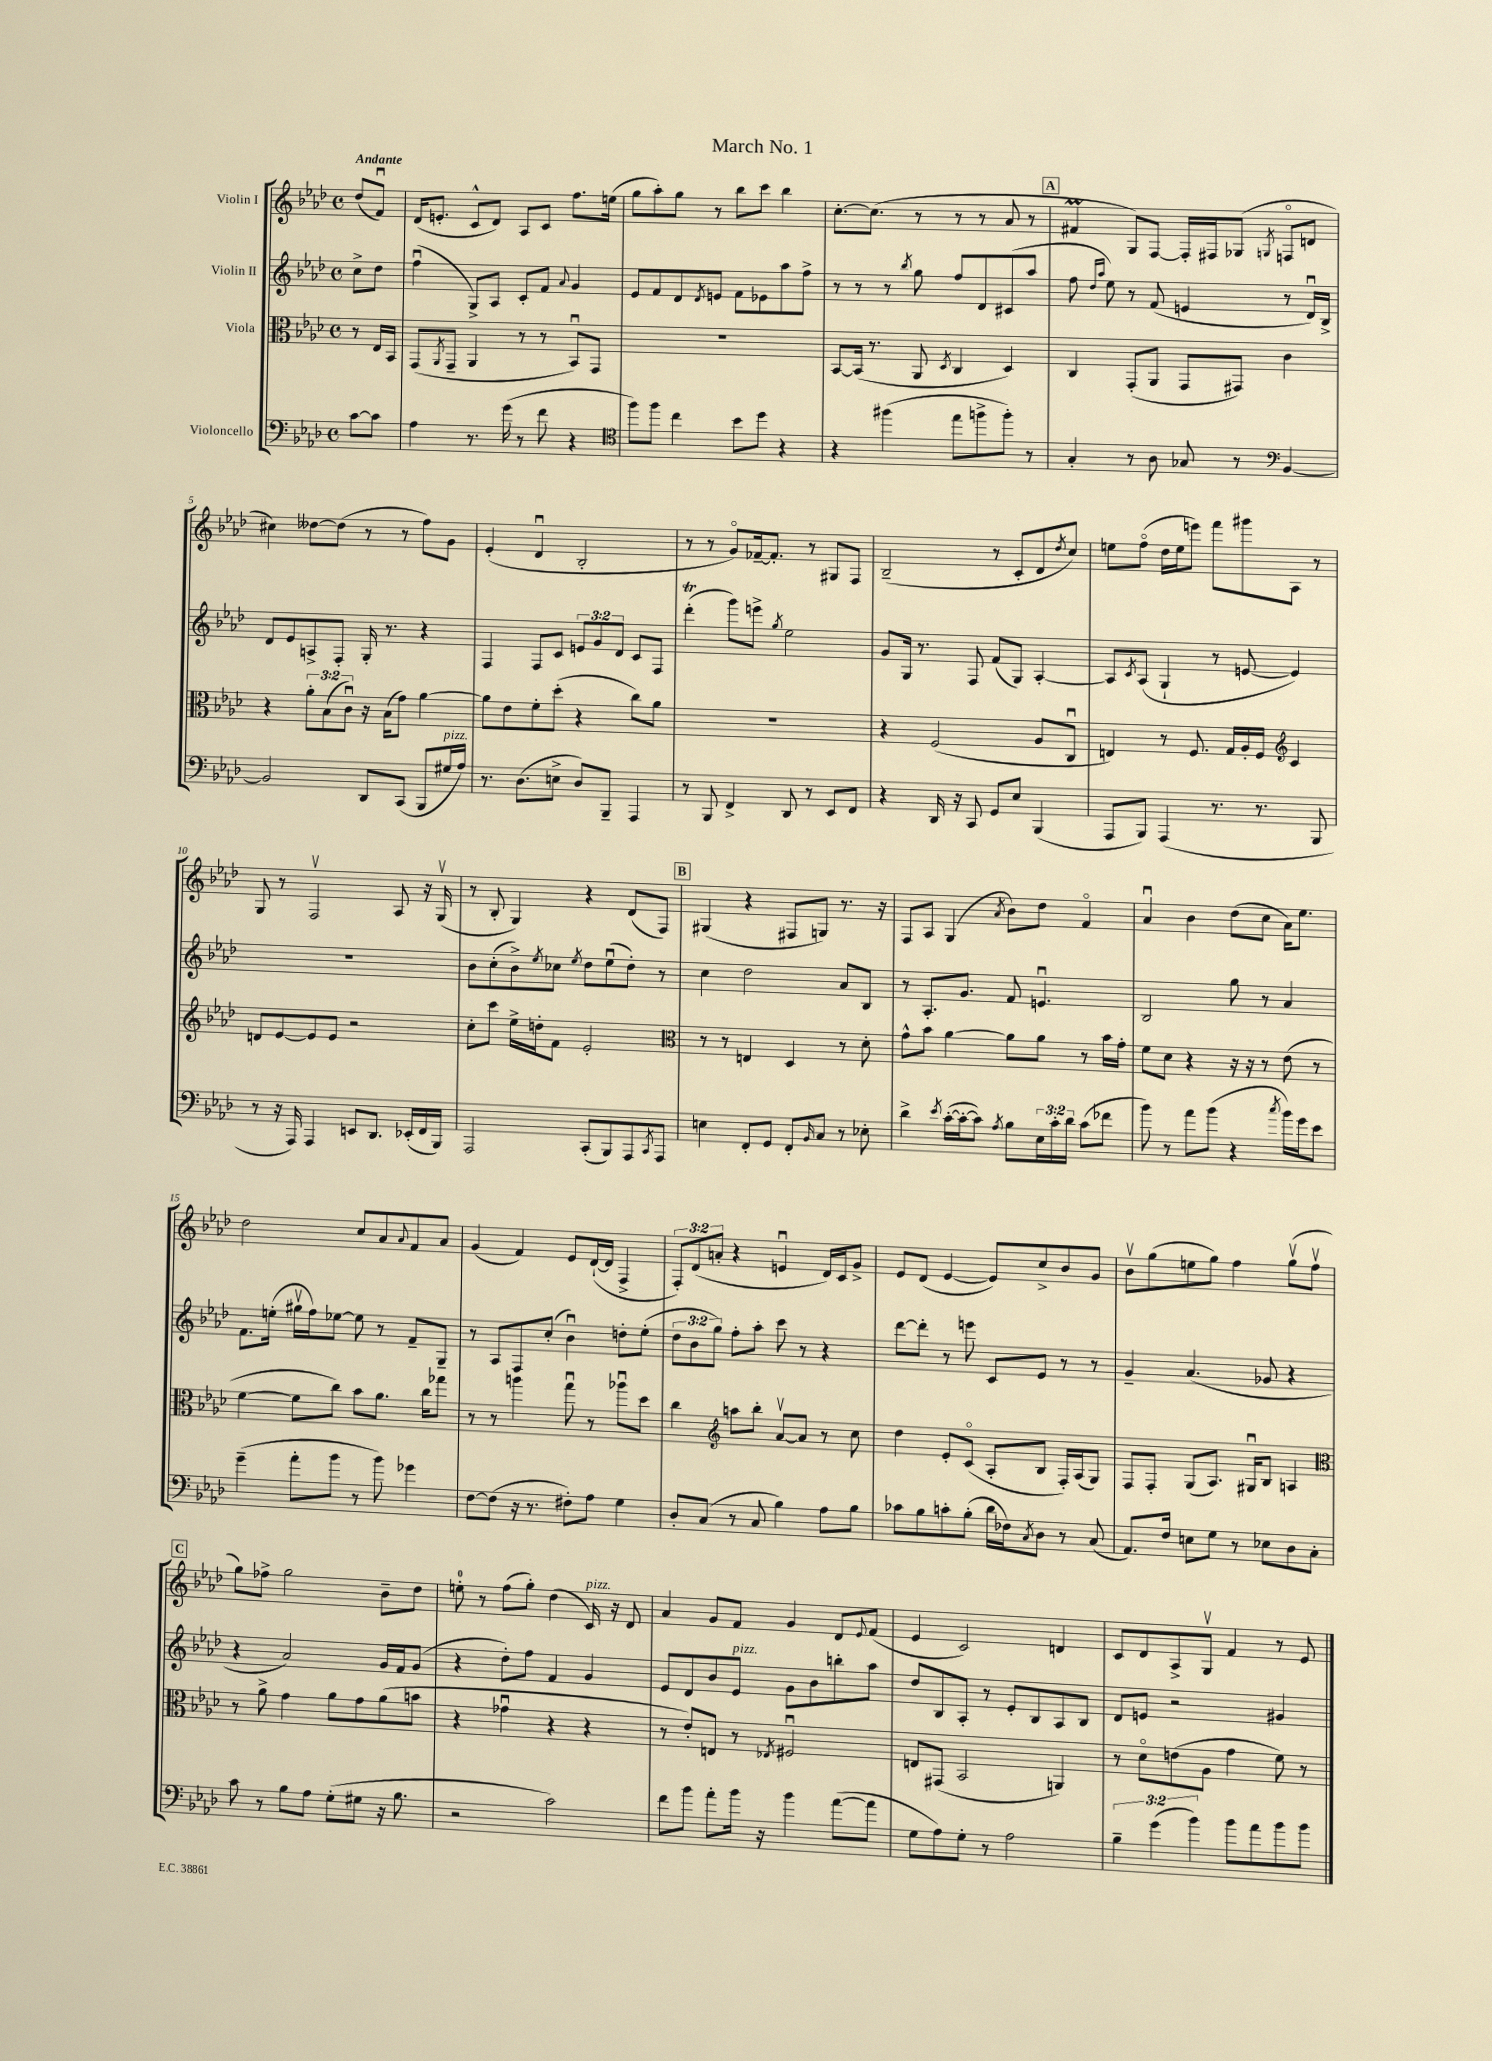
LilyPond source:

\header { title = "March No. 1" }
<<
\new StaffGroup <<
\new Staff = "s0" \with { instrumentName = "Violin I" } {
    \clef treble \key aes \major \defaultTimeSignature \time 4/4 \override Staff.TupletNumber.text = #tuplet-number::calc-fraction-text \partial 4 \tempo "Andante"
    des''8( f'8\downbow) |
    des'16( e'8.-. c'8-^ des'8) aes8 c'8 f''8. e''16( |
    g''8 aes''8-.) g''8 r8 bes''8 c'''8 bes''4 |
    c''8.~-. c''8.( r8 r8 r8 aes'8 r8 |
    \mark \markup { \box "A" } fis'4\prall g8) f8~ f16-. fis16 ges8( \acciaccatura { g8 } f8\flageolet d'8 |
    cis''4) deses''8~ deses''8( r8 r8 f''8) g'8 |
    ees'4-.( des'4\downbow bes2-. |
    r8 r8 g'8\flageolet) fes'16~-- fes'8.-. r8 gis8 f8 |
    bes2--( r8 c'8-. des'8 \acciaccatura { des''8 } c''8) |
    e''8 f''8\flageolet( des''16 e''16 e'''8) f'''8 gis'''8 aes8 r8 |
    g8 r8 f2\upbow aes8 r16 g16\upbow( |
    r8 bes8-. g4) r4 des'8( f8) |
    \mark \markup { \box "B" } gis4( r4 fis8 g8) r8. r16 |
    f8 aes8 g4( \acciaccatura { aes'8 } bes'8) des''8 f'4\flageolet |
    aes'4\downbow bes'4 des''8( c''8 aes'16) ees''8. |
    des''2 c''8 aes'8 \appoggiatura { aes'8 } f'8 aes'8 |
    g'4( f'4) ees'8 des'16~-!( des'16 f4-> |
    \tuplet 3/2 { f8-.) des'8( a'8-. } r4 e'4\downbow des'16) c'16 g'8-> |
    ees'8 des'8( ees'4~ ees'8) c''8-> bes'8 g'8 |
    bes'8\upbow g''8( e''8 g''8) f''4 g''8\upbow( f''8\upbow |
    \mark \markup { \box "C" } g''8) fes''8-> g''2 bes'8-- des''8 |
    e''8-0-. r8 f''8( g''8-.) des''4( c'16^\markup { \italic "pizz." }) r16 des'8 |
    aes'4 g'8 f'8 g'4 des'8 \appoggiatura { ees'8 } f'8( |
    ees'4 c'2) d'4 |
    c'8 des'8 aes8-> g8\upbow f'4 r8 ees'8 \bar "|." |
}
\new Staff = "s1" \with { instrumentName = "Violin II" } {
    \clef treble \key aes \major \defaultTimeSignature \time 4/4 \override Staff.TupletNumber.text = #tuplet-number::calc-fraction-text \partial 4
    c''8-> des''8 |
    f''4\downbow( g8->) aes8 c'8-. f'8 \appoggiatura { aes'8 } g'4 |
    ees'8 f'8 des'8 \acciaccatura { des'8 } e'8 f'8 ees'8 aes''8 f''8-> |
    r8 r8 r8 \acciaccatura { bes''8 } g''8 f''8 des'8 cis'8( aes''8 |
    \mark \markup { \box "A" } f''8 \grace { des''16 aes''16 } ees''8) r8 f'8( e'4 r8 des'16\downbow) bes16-> |
    des'8 ees'8 a8-> f8-. g16-. r8. r4 |
    f4 f8 c'8 \tuplet 3/2 { e'8 g'8 des'8 } c'8 f8 |
    des'''4-.\trill( g'''8) e'''8-> \acciaccatura { g''8 } ees''2 |
    g'8 g16 r8. f8 f'8( g8) aes4~-. |
    aes8 \acciaccatura { c'8 } aes8( g4-! r8 e'8~ e'4) |
    R1 |
    bes'8 c''8-.( bes'8->) \acciaccatura { ees''8 } ces''8 \acciaccatura { ees''8 } des''8 ees''8\downbow( des''8-.) r8 |
    \mark \markup { \box "B" } c''4 des''2 aes'8 bes8 |
    r8 aes8.-. g'8. f'8 e'4.\downbow |
    bes2 g''8 r8 aes'4 |
    f'8. e''16-.( gis''16\upbow f''16) ees''8~ ees''8 r8 f'8-- g8-- |
    r8 aes8 f8 c''8-.( bes'4\downbow) d''8-. ees''8-.( |
    \tuplet 3/2 { des''8 bes'8 g''8) } f''8-. aes''8-. c'''8 r8 r4 |
    des'''8~ des'''8-. r8 e'''8 c'8 ees'8 r8 r8 |
    g'4-- aes'4.( ges'8 r4 |
    \mark \markup { \box "C" } r4 aes'2) g'16 f'16 g'8( |
    r4 des''8-.) f''8 f'4 g'4 |
    ees'8 des'8 bes'8 ees'8^\markup { \italic "pizz." } g'8 bes'8 b''8-. aes''8 |
    des''8 bes8 aes8-. r8 ees'8-. bes8 aes8 bes8 |
    des'8 e'8 r2 gis'4 \bar "|." |
}
\new Staff = "s2" \with { instrumentName = "Viola" } {
    \clef alto \key aes \major \defaultTimeSignature \time 4/4 \override Staff.TupletNumber.text = #tuplet-number::calc-fraction-text \partial 4
    r8 ees16 bes,16 |
    g,8( \acciaccatura { aes,8 } g,8-- aes,4 r8 r8 bes,8\downbow) g,8 |
    R1 |
    bes,8~ bes,16( r8. aes,8 \acciaccatura { des8 } c4 des4) |
    \mark \markup { \box "A" } c4 g,8-.( aes,8 g,8 gis,8) c'4 |
    r4 \tuplet 3/2 { aes'8-. bes8( c'8\downbow) } r16 bes16( g'8) aes'4~ |
    aes'8 ees'8 f'8-. des''8-.( r4 c''8) aes'8 |
    R1 |
    r4 f2( aes8 c8\downbow |
    e4) r8 f8. g16 aes16-. f16 \clef treble c'4 |
    d'8 ees'8~ ees'8 ees'8 r2 |
    c''8-. c'''8 ees''16-> d''16-. f'8 ees'2-. |
    \mark \markup { \box "B" } \clef alto r8 r8 e4 des4 r8 des'8-. |
    g'8-^ bes'8 aes'4~ aes'8 aes'8 r8 bes'16 g'16-. |
    f'8 des'8 r4 r16 r16 r8 ees'8( r8 |
    f'4~ f'8 c''8) bes'8 aes'8. c''16 ges''8 |
    r8 r8 a''4 g''8\downbow r8 aes''8\downbow des''8 |
    c''4 \clef treble a''8 bes''8-. aes'8~\upbow aes'8 r8 c''8 |
    des''4 ees'8-. c'8\flageolet( aes8-. bes8 f16-.) aes16( g8) |
    f8 f8-. g8( aes8.) gis16\downbow bes8 a4 |
    \mark \markup { \box "C" } \clef alto r8 aes'8-> g'4 aes'8 g'8 aes'8( b'8 |
    r4 ges'4\downbow r4 r4 |
    r8 ees'8-.) e8 r8 \acciaccatura { ees8 } fis2\downbow |
    e8 gis,8( bes,2 a,4) |
    r8 des'8\flageolet e'8( aes8 g'4 f'8) r8 \bar "|." |
}
\new Staff = "s3" \with { instrumentName = "Violoncello" } {
    \clef bass \key aes \major \defaultTimeSignature \time 4/4 \override Staff.TupletNumber.text = #tuplet-number::calc-fraction-text \partial 4
    c'8~ c'8 |
    aes4 r8. g'16( r8 f'8 r4 |
    \clef tenor f''8) f''8 c''4 bes'8 des''8 r4 |
    r4 fis''4( ees''8 f''8-> f''8-.) r8 |
    \mark \markup { \box "A" } g4-. r8 aes8 ges8 r8 \clef bass bes,4~ |
    bes,2 des,8 c,8( bes,,8 gis16^\markup { \italic "pizz." } aes16) |
    r8. des8.( e8-> des8) bes,,8-- aes,,4 |
    r8 bes,,8 f,4-> des,8 r8 ees,8 f,8 |
    r4 des,16 r16 c,8 g,8 ees8 bes,,4( |
    aes,,8 bes,,8) aes,,4( r8. r8. bes,,8 |
    r8 r16 aes,,16) aes,,4 e,8 des,8. ees,16-.( f,16 bes,,16) |
    aes,,2 c,8-.( bes,,8) aes,,8 \acciaccatura { c,8 } aes,,8 |
    \mark \markup { \box "B" } e4 f,8-. g,8 f,8-. \grace { bes,16 } c8 r8 ees8-. |
    des'4-> \acciaccatura { ees'8 } c'16~-.( c'16~-. c'8) \acciaccatura { aes8 } bes8 \tuplet 3/2 { ees16 c'16-. des'16 } c'8( fes'8 |
    bes'8) r8 aes'8 bes'8( r4 \acciaccatura { c''8 } bes'16) g'16 ees'8 |
    g'4--( aes'8-. bes'8 r8 bes'8) ges'4 |
    f8~ f8( r16 r8. fis8-.) aes8 g4 |
    des8-. c8( r8 c8 bes4) aes8 bes8 |
    ces'8 bes8 c'8-. bes8-.( des'16 fes16) \acciaccatura { c8 } des8 r8 c8( |
    aes,8.) f16 e8 g8 r8 ees8 des8 c8-. |
    \mark \markup { \box "C" } c'8 r8 bes8 aes8 g8-.( gis8 r16 bes8. |
    r2 c'2) |
    f'8 bes'8 aes'8-. bes'16 r16 bes'4 aes'8~( aes'8 |
    g8 aes8) g8-. r8 aes2 |
    \tuplet 3/2 { bes4-- g'4( bes'4) } bes'8 aes'8 bes'8 bes'8 \bar "|." |
}
>>
>>
